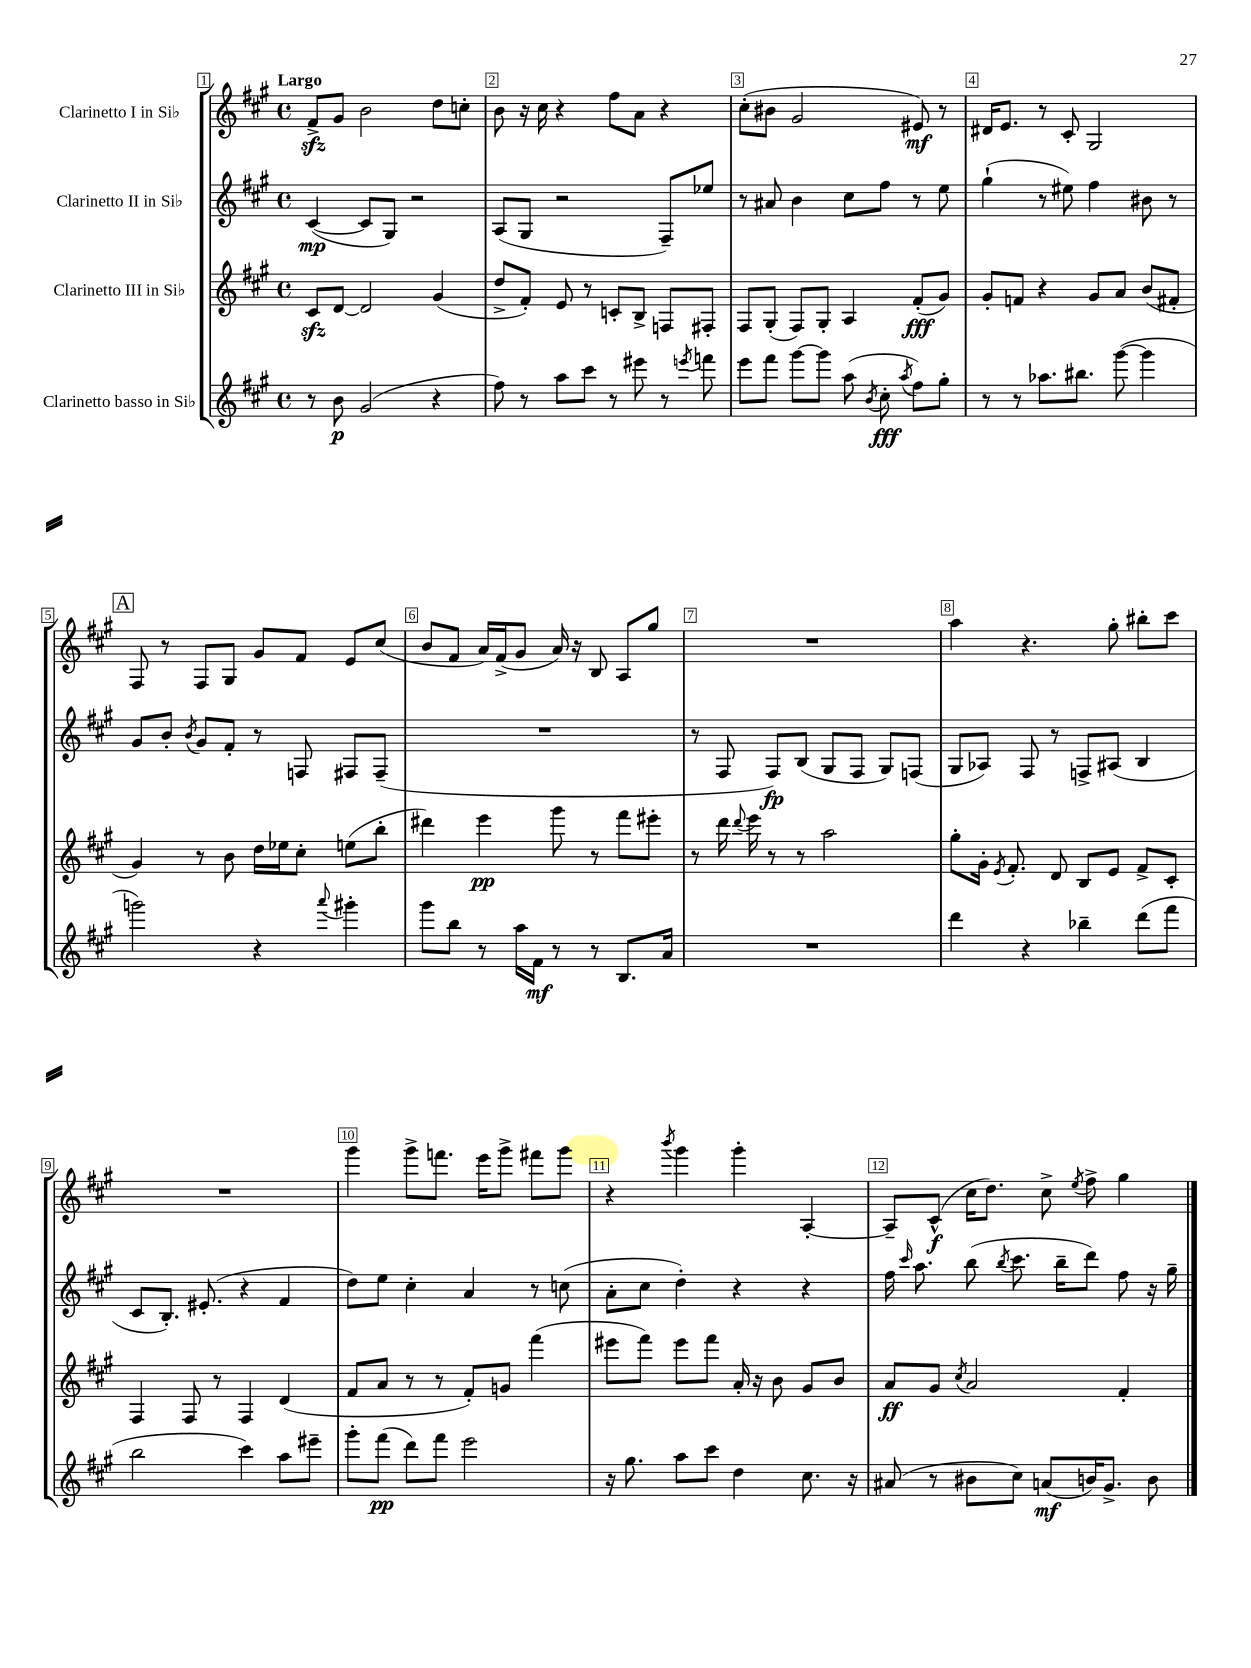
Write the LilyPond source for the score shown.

<<
\new StaffGroup <<
\new Staff = "s0" \with { instrumentName = "Clarinetto I in Sib" } {
    \clef treble \key a \major \defaultTimeSignature \time 4/4 \tempo "Largo"
    \autoBeamOff fis'8[->\sfz gis'8] b'2 d''8[ c''8]-. |
    b'8 r16 cis''16 r4 fis''8[ a'8] r4 |
    cis''8[-.( bis'8] gis'2 eis'8\mf) r8 |
    dis'16[ e'8.] r8 cis'8-. gis2 |
    \mark \markup { \box "A" } fis8 r8 fis8[ gis8] gis'8[ fis'8] e'8[ cis''8]( |
    b'8[ fis'8] a'16[) fis'16->( gis'8] a'16) r16 b8 a8[ gis''8] |
    R1 |
    a''4 r4. gis''8-. bis''8[-. cis'''8] |
    R1 |
    gis'''4 gis'''8[-> f'''8.] e'''16[ gis'''8]-> fis'''8[ gis'''8] |
    r4 \acciaccatura { b'''8 } gis'''4 gis'''4-. a4~-. |
    a8[-- cis'8]-^\f( cis''16[ d''8.]) cis''8-> \acciaccatura { e''8 } fis''8-> gis''4 \bar "|." |
}
\new Staff = "s1" \with { instrumentName = "Clarinetto II in Sib" } {
    \clef treble \key a \major \defaultTimeSignature \time 4/4
    \autoBeamOff cis'4~\mp( cis'8[ gis8]) r2 |
    a8[( gis8] r2 fis8[--) ees''8] |
    r8 ais'8 b'4 cis''8[ fis''8] r8 e''8 |
    gis''4-!( r8 eis''8) fis''4 bis'8 r8 |
    \mark \markup { \box "A" } gis'8[ b'8]-. \acciaccatura { b'8 } gis'8[ fis'8]-. r8 f8 fis8[ fis8]--( |
    R1 |
    r8 fis8 fis8[\fp) b8]( gis8[ fis8] gis8[) f8]( |
    gis8[ aes8]) fis8 r8 f8[-> ais8]( b4 |
    cis'8[ b8.]-.) eis'8.-.( r4 fis'4 |
    d''8[) e''8] cis''4-. a'4 r8 c''8( |
    a'8[-. cis''8] d''4-.) r4 r4 |
    fis''16 \grace { cis'''16 } a''8. b''8( \acciaccatura { b''8 } cis'''8. b''16[-- d'''8]) fis''8 r16 gis''16-- \bar "|." |
}
\new Staff = "s2" \with { instrumentName = "Clarinetto III in Sib" } {
    \clef treble \key a \major \defaultTimeSignature \time 4/4
    \autoBeamOff cis'8[\sfz d'8]~ d'2 gis'4( |
    d''8[-> fis'8]-.) e'8 r8 c'8[-. b8]-> f8[ fis8]-. |
    fis8[ gis8]-.( fis8[) gis8]-. a4 fis'8[-.\fff( gis'8]) |
    gis'8[-. f'8] r4 gis'8[ a'8] b'8[( fis'8]-. |
    \mark \markup { \box "A" } gis'4) r8 b'8 d''16[ ees''16 cis''8]-. e''8[( b''8]-. |
    dis'''4) e'''4\pp gis'''8 r8 fis'''8[ eis'''8]-. |
    r8 d'''16 \appoggiatura { d'''8 } e'''16 r8 r8 a''2 |
    gis''8[-. gis'16]-. \acciaccatura { e'8 } fis'8.-. d'8 b8[ e'8] fis'8[-> cis'8]-. |
    fis4 fis8 r8 fis4 d'4( |
    fis'8[ a'8] r8 r8 fis'8[-.) g'8] fis'''4( |
    eis'''8[ fis'''8]) eis'''8[ fis'''8] a'16-. r16 b'8 gis'8[ b'8] |
    a'8[\ff gis'8] \acciaccatura { cis''8 } a'2 fis'4-. \bar "|." |
}
\new Staff = "s3" \with { instrumentName = "Clarinetto basso in Sib" } {
    \clef treble \key a \major \defaultTimeSignature \time 4/4
    \autoBeamOff r8 b'8\p gis'2( r4 |
    fis''8) r8 a''8[ cis'''8] r8 eis'''8 r8 \acciaccatura { e'''8 } f'''8 |
    e'''8[ fis'''8] gis'''8[~ gis'''8] a''8( \acciaccatura { b'8 } cis''8-.\fff \acciaccatura { a''8 } fis''8[) gis''8]-. |
    r8 r8 aes''8.[ bis''8.] gis'''8~( gis'''4 |
    \mark \markup { \box "A" } g'''2) r4 \appoggiatura { a'''8 } gis'''4-. |
    gis'''8[ b''8] r8 a''16[ fis'16]\mf r8 r8 b8.[ a'16] |
    R1 |
    d'''4 r4 bes''4-- d'''8[( fis'''8] |
    b''2 cis'''4) a''8[ eis'''8]-- |
    gis'''8[-. fis'''8]\pp( d'''8[) fis'''8] e'''2 |
    r16 gis''8. a''8[ cis'''8] d''4 cis''8. r16 |
    ais'8( r8 bis'8[ cis''8]) a'8[\mf( b'16) gis'8.]-> b'8 \bar "|." |
}
>>
>>
\layout { \context { \Score \override BarNumber.break-visibility = ##(#f #t #t) barNumberVisibility = #all-bar-numbers-visible \override BarNumber.stencil = #(make-stencil-boxer 0.1 0.3 ly:text-interface::print) } }
